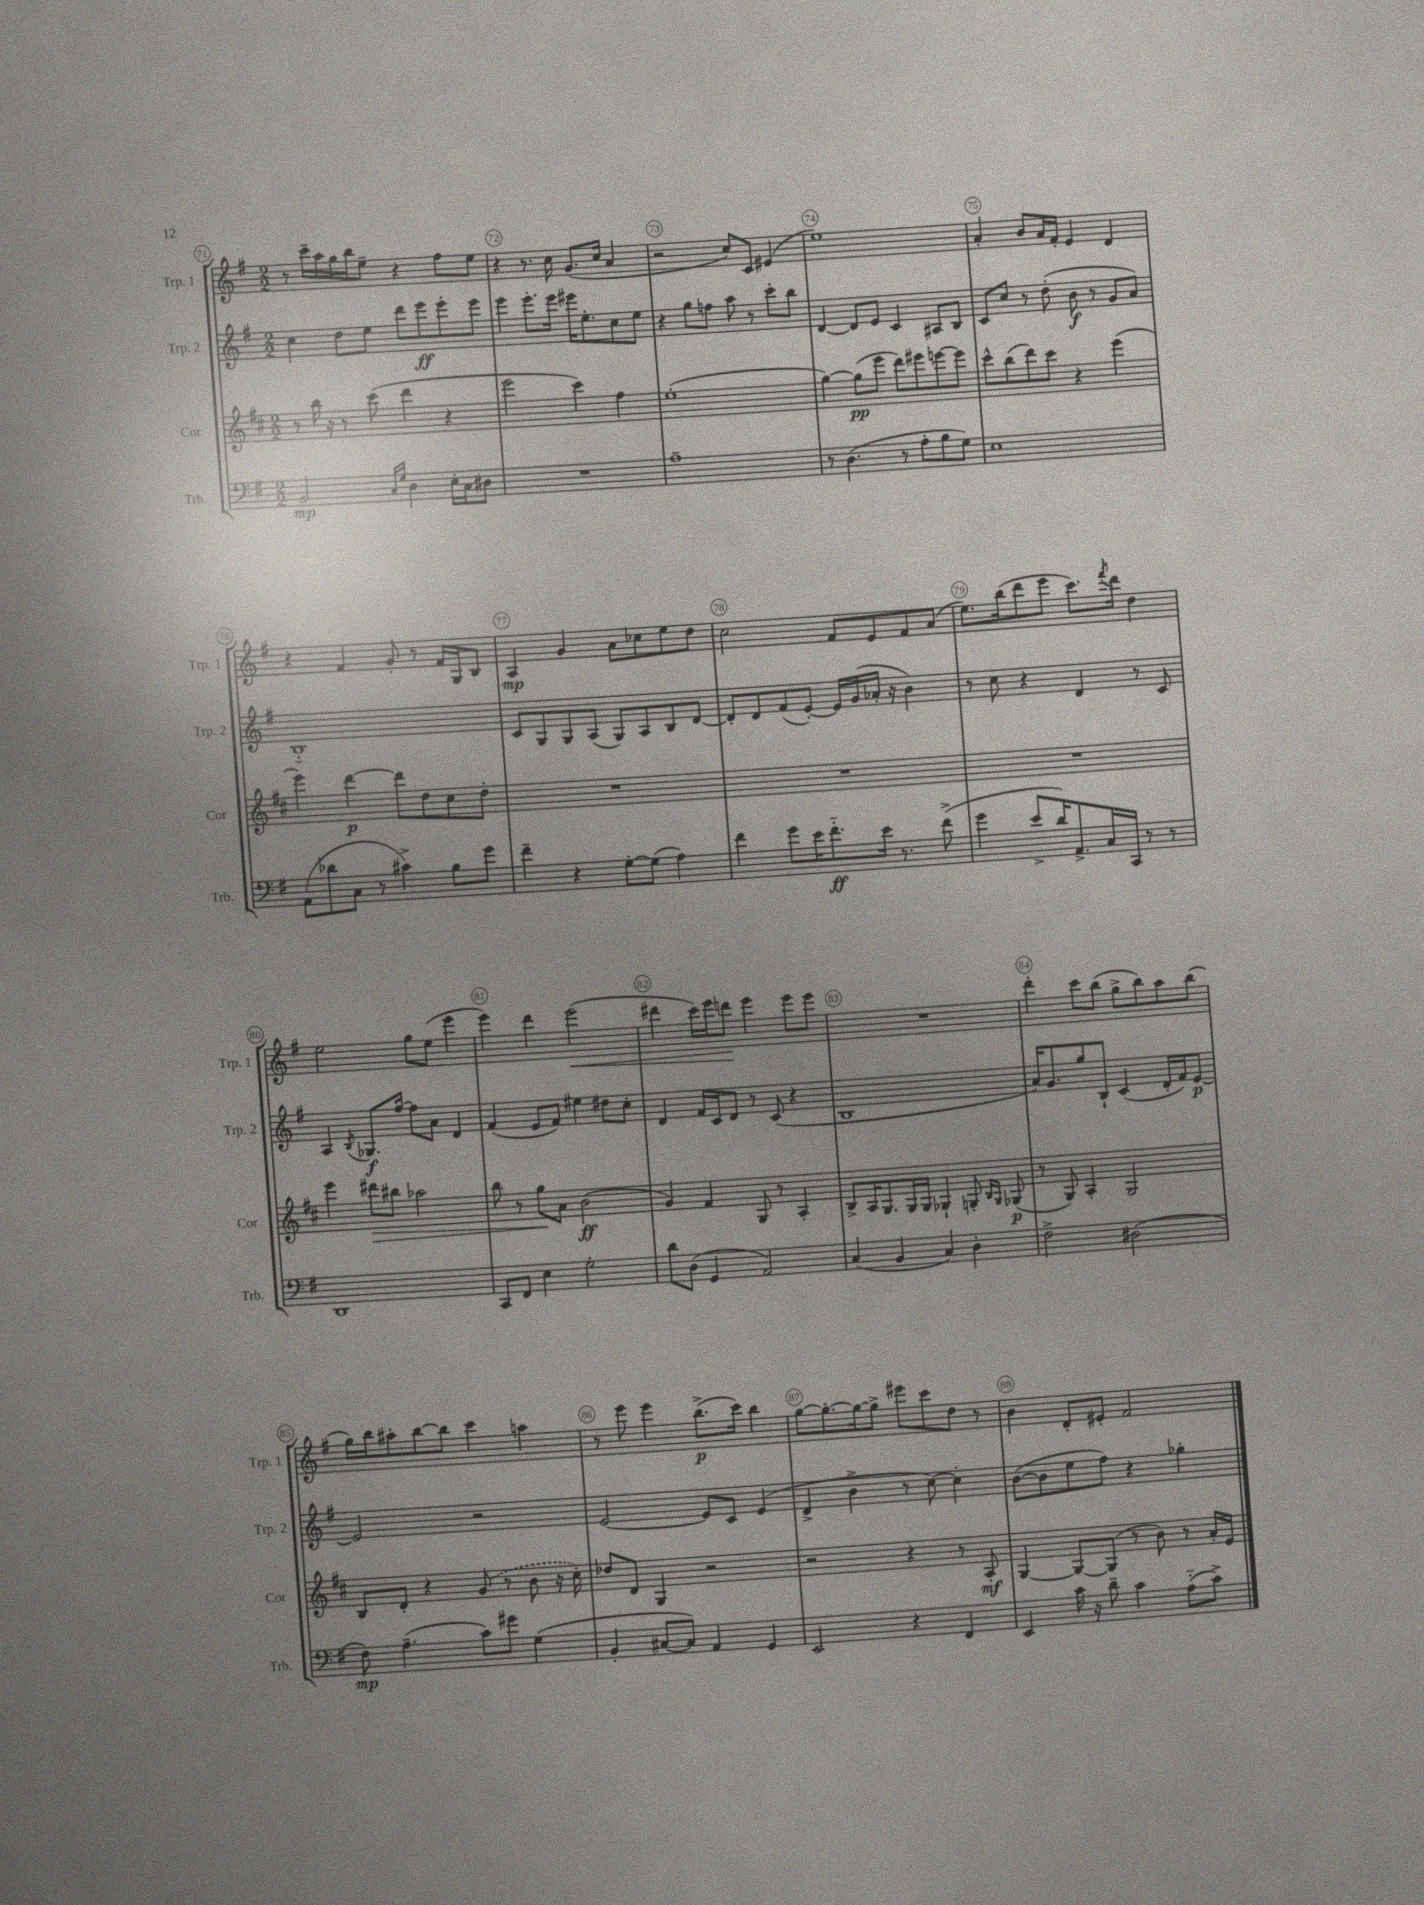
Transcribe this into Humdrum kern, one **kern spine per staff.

**kern	**kern	**kern	**kern
*staff4	*staff3	*staff2	*staff1
*clefF4	*clefG2	*clefG2	*clefG2
*k[f#]	*k[f#c#]	*k[f#]	*k[f#]
*M2/2	*M2/2	*M2/2	*M2/2
2BB	8r	4cc	8r
.	16bb	.	16ccc~
.	16r	.	16aa
.	8r	8dd	16gg
.	.	.	16bb
.	(8ccc#	8ee	8ee~
16qqC	.	.	.
16qqG	.	.	.
4D	4ddd	8ddd	4r
.	.	8eee	.
16E'	4r	8eee'	8ff#
16C	.	.	.
8D#	.	8eee	8ee
=	=	=	=
1r	2eee	4eee	4r
.	.	8.eee'	8.r
.	.	16eee	16cc
.	4ccc#)	16eee#	(8.g
.	.	8.ee'	.
.	.	.	16cc
.	4ff#	8cc	4a
.	.	8ee	.
=	=	=	=
1A~	(1ee'	4r	2r
.	.	8gg	.
.	.	8ff	.
.	.	8aa	8cc)
.	.	8r	8c
.	.	8ccc'	(4e#
.	.	8bb	.
=	=	=	=
8r	[4gg)	[4d	1ee)
(4.D	.	.	.
.	(8gg]	8d]	.
.	8eee	8e	.
8r	8ddd)	4c	.
8A'	8eee#	.	.
8B	[8eee	8A#	.
8G)	8eee]	8B	.
=	=	=	=
1E	8ccc#^^	8c	4a'
.	(8bb	8cc	.
.	8ddd)	8r	8b
.	8ccc#	(8dd'	16a
.	.	.	16f#'
.	4r	8b	4e
.	.	8r	.
.	(4eee	8g	4d
.	.	8a)	.
=	=	=	=
(8AA	4eee)	1B'~	4r
8d-	.	.	.
8C	[4ddd	.	4f#
8r	.	.	.
4c#^)	8ddd]	.	8g'
.	8dd	.	8r
8B	8cc#	.	16f#
.	.	.	16G
8g	8dd'	.	8B
=	=	=	=
4f#~	1r	8c	4A
.	.	8G	.
4r	.	8G	4g
.	.	(8A	.
[8G'	.	8G)	8a
(8G]	.	8A	8cc-
4A)	.	8B	8ee
.	.	[8d	8dd
=	=	=	=
4f#	1r	8d']	2cc
.	.	8d	.
8g	.	(8f#	.
16e	.	[8e')	.
8.f#'~	.	.	.
.	.	16e]	8f#
.	.	(16g	.
16e	.	16a-'	8e
8.r	.	16r	.
.	.	4b)	8f#
(8f#^	.	.	(8a
=	=	=	=
4g	1r	8r	8.ee)
.	.	8cc	.
.	.	.	(16bb
8e^	.	4r	8ddd
16d)	.	.	8eee
8.AA^	.	.	.
.	.	4d	8.ccc)
16C	.	.	.
.	.	.	8qfff#
16CC	.	.	16ddd
8r	.	8r	4dd
8r	.	8c	.
=	=	=	=
1DD	4eee	4A	2ee
.	.	8qB	.
.	8ddd#	8.G-	.
.	8bb#	.	.
.	.	[16ff#	.
.	2aa-	8ff#]	8gg
.	.	8a	(8ee
.	.	4d	4eee
=	=	=	=
8CC	8bb	(4f#	4eee)
8FF#	8r	.	.
4E	8gg	8e	4ddd
.	8a	8f#)	.
2G'	(2b	4ee#	(2eee
.	.	8dd#	.
.	.	8cc'	.
=	=	=	=
8d	4g)	4d	4ddd#
(8D	.	.	.
4GG	4f#	16f#	16ccc)
.	.	16c	16eee
.	.	8d	8ddd
2AA)	8G	8r	4eee
.	8r	(8c	.
.	4A'	4r	8eee
.	.	.	8eee
=	=	=	=
(4C	8B^	1B	1r
.	16A	.	.
.	8.G	.	.
4BB	.	.	.
.	16G	.	.
.	16G	.	.
4C)	4G-`	.	.
4D'	8G'	.	.
.	16qqB	.	.
.	16qqG	.	.
.	(8G-	.	.
=	=	=	=
2F#^	8r	16a)	4ddd'
.	.	8.g	.
.	8G)	.	.
.	4A'	8gg	8ccc
.	.	8B`	(8bb
(2D#	2G	(4c	8gg^
.	.	.	8bb)
.	.	16d'	8aa
.	.	16f#)	.
.	.	[8e	(8bb
=	=	=	=
8F#)	8B	2e]	16gg)
.	.	.	16bb
(4.A~	8d'	.	8aa#'
.	4r	.	[8bb
.	.	.	8bb]
8c)	(8g	2r	4ccc
8g#	8r	.	.
(4G	8b	.	4aa
.	16r	.	.
.	16cc#')	.	.
=	=	=	=
4BB'	8dd-	[2e	8r
.	8d	.	8eee
[8C#	4G	.	4eee
8C#])	.	.	.
4AA	2r	8e]	(8.bb^
.	.	8c	.
.	.	.	16ccc)
4GG	.	(4e	4bb
=	=	=	=
2EE	2r	4d^	[8gg
.	.	.	8.gg'_
.	.	4b^	.
.	.	.	16gg_
.	.	.	8gg^]
4r	4r	8r	8eee#
.	.	[8cc)	8ccc
4FF#	8r	4cc']	8dd
.	8A'	.	8r
=	=	=	=
4EE	[4G	([8b	4b
.	.	8b]	.
16c	8G_	8ee	8d'
16r	.	.	.
8d~	(8G]	8ff#)	8e#'
4c	8r	4r	2f#
.	8b)	.	.
(8A'~	8r	4gg-'	.
8c^)	16a'	.	.
.	16e	.	.
==	==	==	==
*-	*-	*-	*-
